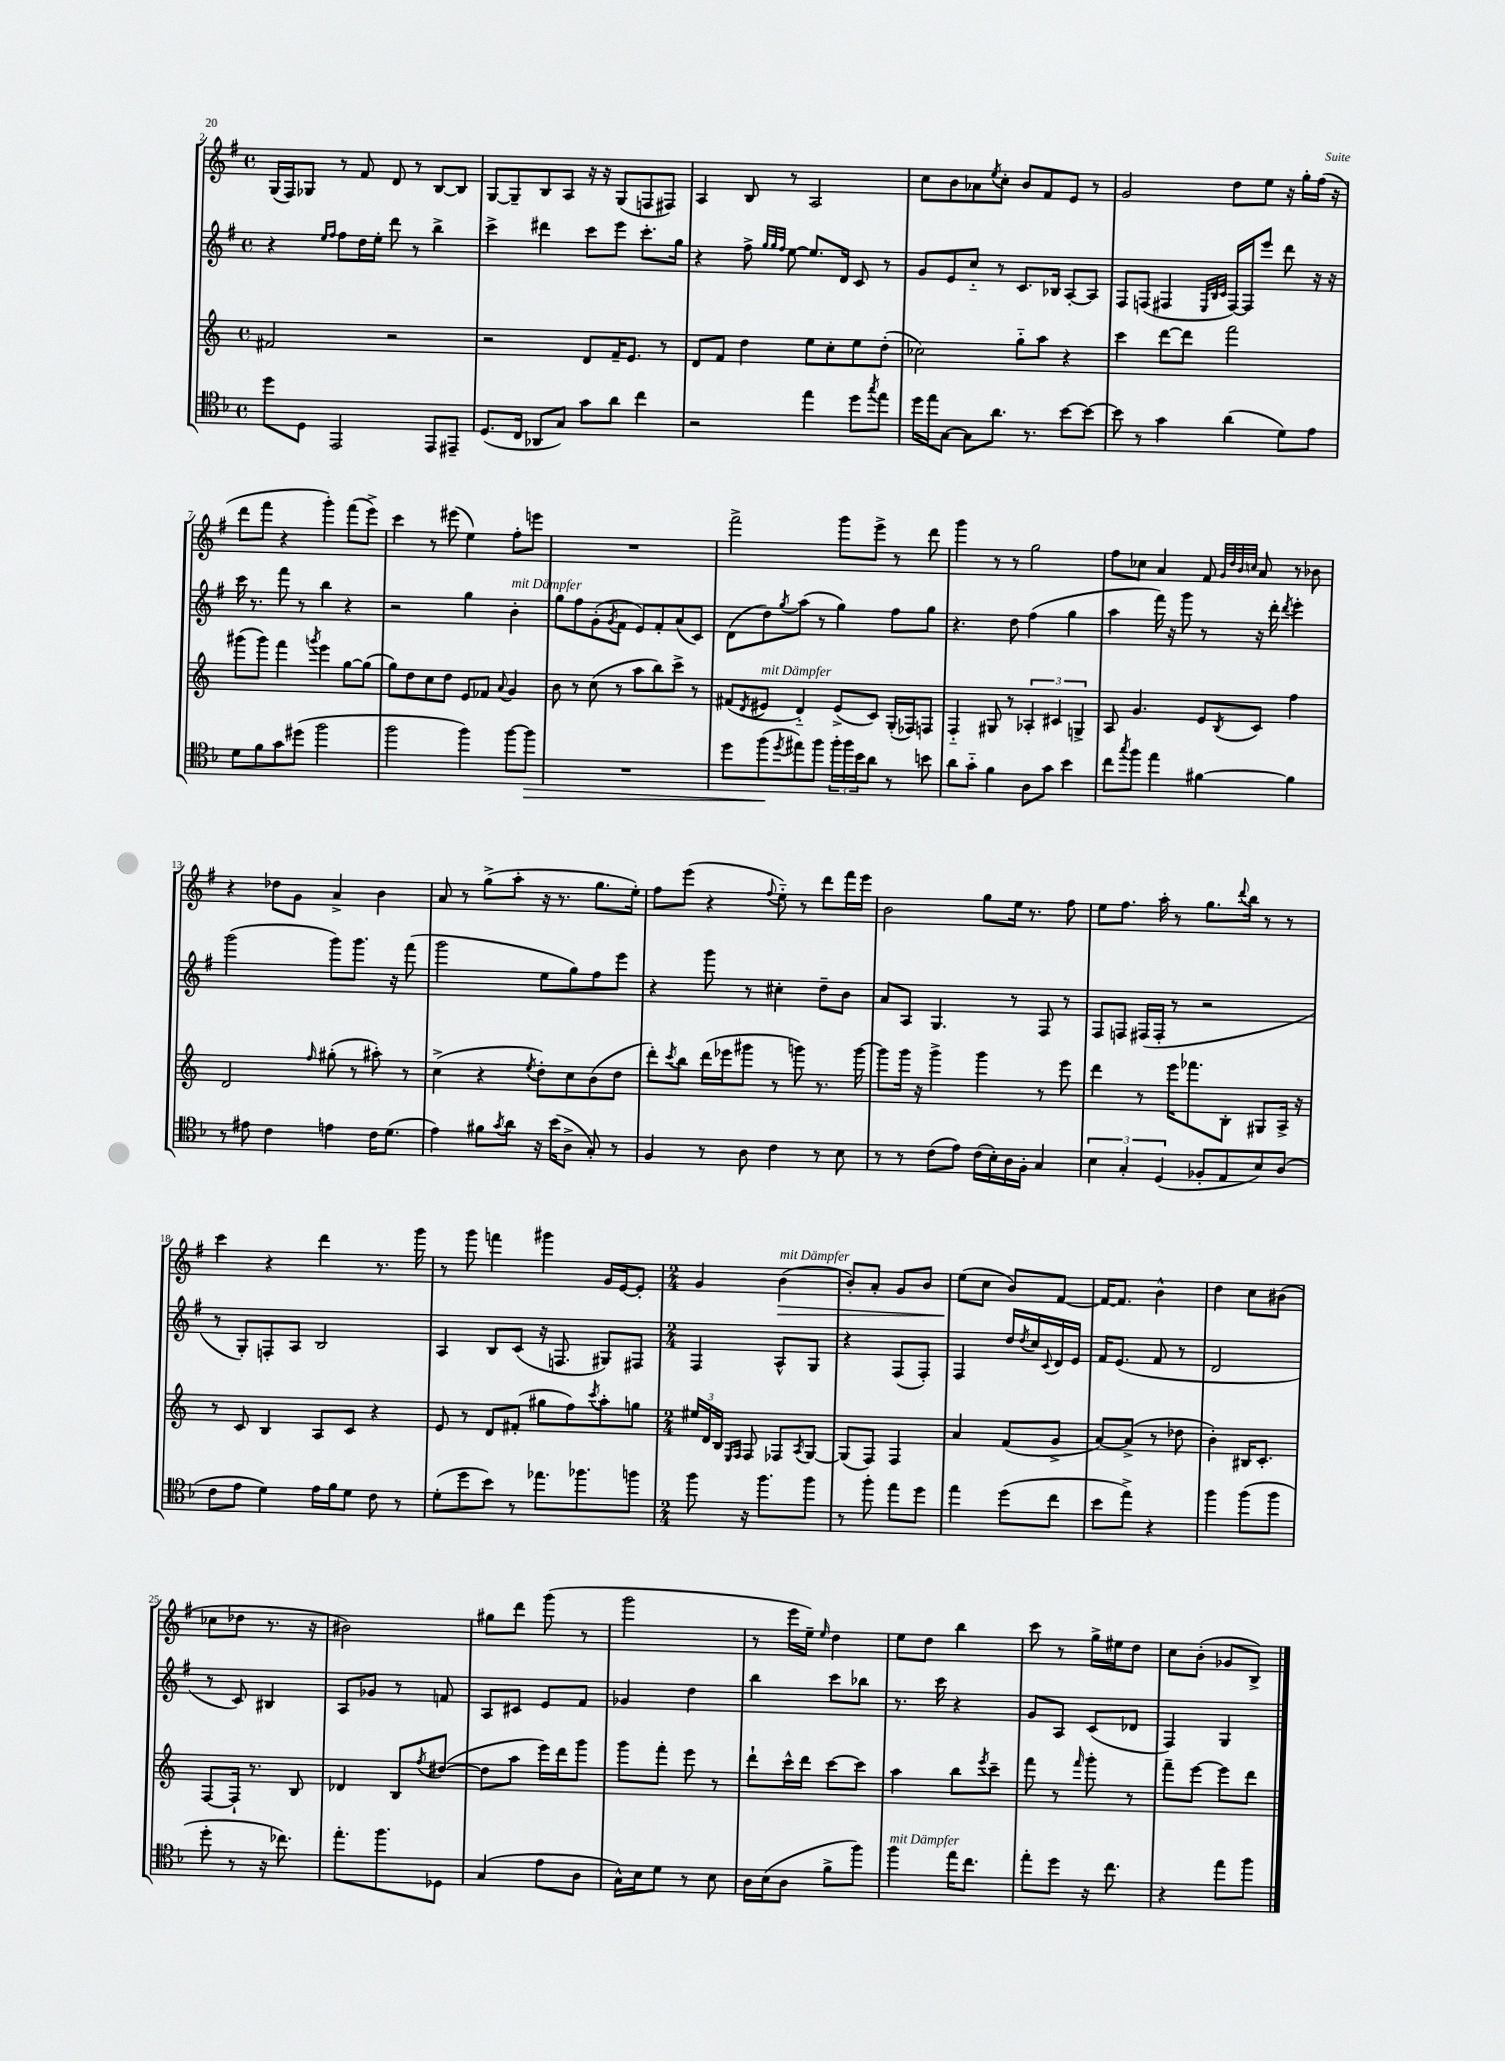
<<
\new StaffGroup <<
\new Staff = "s0" {
    \clef treble \key g \major \defaultTimeSignature \time 4/4
    g16( fis16) ges8 r8 fis'8 d'8 r8 b8~ b8 |
    g8~ g8-- b8 a8 r16 r16 g8( f8 fis8) |
    a4 b8 r8 a2 |
    c''8 b'8 aes'8 \acciaccatura { e''8 } c''8-. b'8 fis'8 e'8 r8 |
    g'2 d''8 e''8 r16 g''16-. fis''16( r16 |
    d'''8 fis'''8 r4 g'''4-.) fis'''8( e'''8->) |
    c'''4 r8 eis'''8( e''4) fis''8-. e'''8 |
    R1 |
    fis'''2-> g'''8 e'''8-> r8 d'''8 |
    g'''4 r8 r8 g''2 |
    fis''8 ces''8 a'4 fis'8 \grace { g'32 d''32 b'32 c''32 } a'8 r8 bes'8 |
    r4 des''8 g'8 a'4-> b'4 |
    a'8 r8 g''8->( a''8-. r16 r8. g''8. e''16-.) |
    fis''8 e'''8( r4 \appoggiatura { fis''8 } e''8-_) r8 d'''8 fis'''16 e'''16 |
    b'2 g''8 e''16 r8. fis''8 |
    e''8 fis''8. a''16-. r8 g''8. \appoggiatura { d'''8 } b''16 r8 r8 |
    c'''4 r4 d'''4 r8. g'''16 |
    r8 g'''8 f'''4 gis'''4 g'16 e'16~ e'8-. |
    \numericTimeSignature \time 2/4 g'4 b'4\>^\markup { \italic "mit Dämpfer" }( |
    b'8-.) a'8-. g'8 b'8 |
    e''8\!( c''8 b'8) fis'8~ |
    fis'16~ fis'8. b'4-^ |
    d''4 c''8 bis'8( |
    ces''8 des''8 r8. r16 |
    bis'2) |
    gis''8 d'''8 g'''8( r8 |
    g'''2 |
    r8 e'''16 e''16--) \grace { e''16 } d''4 |
    e''8 d''8 b''4 |
    c'''8 r8 g''16-> eis''16 d''8 |
    c''8 b'8-.( ges'8 b8->) \bar "|." |
}
\new Staff = "s1" {
    \clef treble \key g \major \defaultTimeSignature \time 4/4
    r4 \grace { e''16 fis''16 } fis''8 d''16 e''16-. d'''8 r8 b''4-> |
    c'''4-> dis'''4 c'''8 e'''8 c'''8.-. g''16 |
    r4 fis''8-> \grace { g''32 g''32 fis''32 } e''8~ e''8. d'16 c'8 r8 |
    g'8 e'8 c''8-_ r8 c'8. bes16 a8~-. a8 |
    fis8 f8( fis4 \grace { e32 b32 c'32 } fis16~) fis16 e'''8 d'''8 r16 r16 |
    c'''16 r8. fis'''8 r8 b''4 r4 |
    r2 g''4 b'4-.^\markup { \italic "mit Dämpfer" } |
    g''8 fis''8 g'8-.( \acciaccatura { g'8 } fis'8 e'8) fis'8-. a'8( c'8) |
    d'8( d''8) \acciaccatura { g''8 } a''8( r8 g''4) fis''8 g''8 |
    r4. d''8 fis''4( g''4 |
    a''4 fis'''16) r16 g'''8 r8 r16 d'''16-. \acciaccatura { d'''8 } e'''4-. |
    g'''2( g'''8) g'''8. r16 fis'''8( |
    g'''2 e''8 g''8) fis''8 e'''8 |
    r4 g'''8 r8 cis''4-. d''8-- b'8 |
    a'8 a8 g4. r8 fis8 r8 |
    fis8 f8 fis16( fis16-. r8 r2 |
    r8 g8-.) f8-. a8 b2 |
    a4 b8 c'8( r16 f8. gis8) fis8 |
    \numericTimeSignature \time 2/4 fis4 a8-^ g8 |
    r4 fis8( fis8-.) |
    fis4 d''16 \acciaccatura { d''8 } c''16 \appoggiatura { c'8 } d'16 e'16 |
    fis'16 e'8.( fis'8 r8 |
    d'2 |
    r8 c'8) bis4 |
    a8 ges'8 r8 f'8 |
    a8 cis'8 e'8 fis'8 |
    ges'4 d''4 |
    b''4 c'''8 bes''8 |
    r8. c'''16 r4 |
    g'8 a8 c'8( des'8 |
    fis4) g4 \bar "|." |
}
\new Staff = "s2" {
    \clef treble \key c \major \defaultTimeSignature \time 4/4
    fis'2 r2 |
    r2 d'8 f'16-- e'8. r8 |
    d'8 f'8 d''4 e''8 c''8-. e''8 d''8-.( |
    ces''2) g''8-_ a''8 r4 |
    c'''4 d'''8~ d'''8 f'''2 |
    gis'''8( gis'''8) f'''4 \acciaccatura { g'''8 } e'''4 g''8~ g''8( |
    g''8) d''8 c''8 d''8 e'8 fes'8 \appoggiatura { a'8 } g'4 |
    b'8 r8 c''8( r8 a''8 b''8) c'''8-> r8 |
    fis'8( \acciaccatura { d'8 } eis'8^\markup { \italic "mit Dämpfer" } d'4-_) eis'8->( c'8) g16-.( fes16) f8 |
    f4-_ gis8 r8 \tuplet 3/2 { aes4-. cis'4 g4-> } |
    a8 g'4. e'8 \acciaccatura { b8 } c'8 f''4 |
    d'2 \grace { f''16 } gis''8-.( r8 ais''8-.) r8 |
    c''4->( r4 \acciaccatura { e''8 } d''8-.) c''8 b'8( d''8 |
    d'''8-.) \acciaccatura { c'''8 } b''8 d'''16( ees'''16 gis'''8 r8 g'''8) r8. g'''16~ |
    g'''8 g'''16 r16 g'''4-> g'''4 r8 e'''8 |
    d'''4 r8 e'''16 fes'''8. b8-. gis8 a16-> r16 |
    r8 c'8 b4 a8 c'8 r4 |
    e'8 r8 d'8 fis'8-.( gis''8 f''8) \acciaccatura { c'''8 } a''8-. g''8 |
    \numericTimeSignature \time 2/4 \tuplet 3/2 { eis''16 d'16 b16 } \grace { e16 f16 } f8 fes8 \acciaccatura { a8 } g8~ |
    g8( f8) f4 |
    a'4 f'8( g'8-> |
    a'8~) a'8->( r8 des''8 |
    b'4-.) bis16 c'8.-. |
    f8~ f16-! r8. b8 |
    des'4 b8 \acciaccatura { f''8 } dis''8~( |
    dis''8 a''8 e'''16) d'''16 g'''8 |
    g'''8 f'''8-. e'''8 r8 |
    d'''8-! c'''16-^ d'''16 c'''8~ c'''8 |
    a''4 b''8 \acciaccatura { e'''8 } c'''8-- |
    f'''8 r8 \grace { f'''16 } g'''8-. r8 |
    f'''8-- e'''8~ e'''8 d'''8 \bar "|." |
}
\new Staff = "s3" {
    \clef tenor \key f \major \defaultTimeSignature \time 4/4
    d''8 d8 e,2 e,8 eis,8-- |
    d8.( c16 aes,8 g8) g'8 a'8 c''4 |
    r2 e''4 d''8 \acciaccatura { g''8 } e''8 |
    d''16 e''16 g8~ g8 a'8. r8. bes'8~ bes'8~ |
    bes'8 r8 g'4 a'4( d'8) e'8 |
    d'8 f'8 g'8 dis''8( f''2 |
    f''2 f''4) f''8~ f''8\> |
    R1 |
    d''8 f''8\!( \acciaccatura { d''8 } eis''8) f''8 \tuplet 3/2 { f''16-. f''16 bes'16 } a'8 r8 b'8 |
    a'8 g'8-_ f'4 a8 g'8 bes'4 |
    c''8 \acciaccatura { g''8 } f''8 e''4 fis'4~ fis'4 |
    r8 eis'8 c'4 e'4 c'16 d'8.( |
    e'4) fis'8 \acciaccatura { g'8 } a'8 r16 bes'16( a8-> g8-.) r8 |
    f4 r8 a8 c'4 r8 bes8 |
    r8 r8 c'8( e'8) c'16( bes16-.) a16 f16-. g4 |
    \tuplet 3/2 { bes4 g4-. d4( } fes8-. e8 bes8) a8( |
    c'8 e'8 d'4) e'16 f'16 d'8 c'8 r8 |
    d'8-.( d''8 bes'8) r8 ees''8. fes''8. f''8 |
    \numericTimeSignature \time 2/4 f''8 r16 f''8. f''8 |
    r8 f''8-. e''8 d''8 |
    e''4 d''8( c''8 |
    bes'8 e''8->) r4 |
    f''4 f''8( f''8 |
    d''8-. r8 r16 ces''8.) |
    e''8.-. f''8. des8 |
    g4( e'8 a8 |
    g16-^) bes16 d'8 r8 bes8 |
    a16 bes16( a8 f'8-> f''8) |
    f''4^\markup { \italic "mit Dämpfer" } e''16 c''8. |
    e''8-. d''8 r16 c''8. |
    r4 e''8 f''8 \bar "|." |
}
>>
>>
\layout { \context { \Score currentBarNumber = #2 } }
